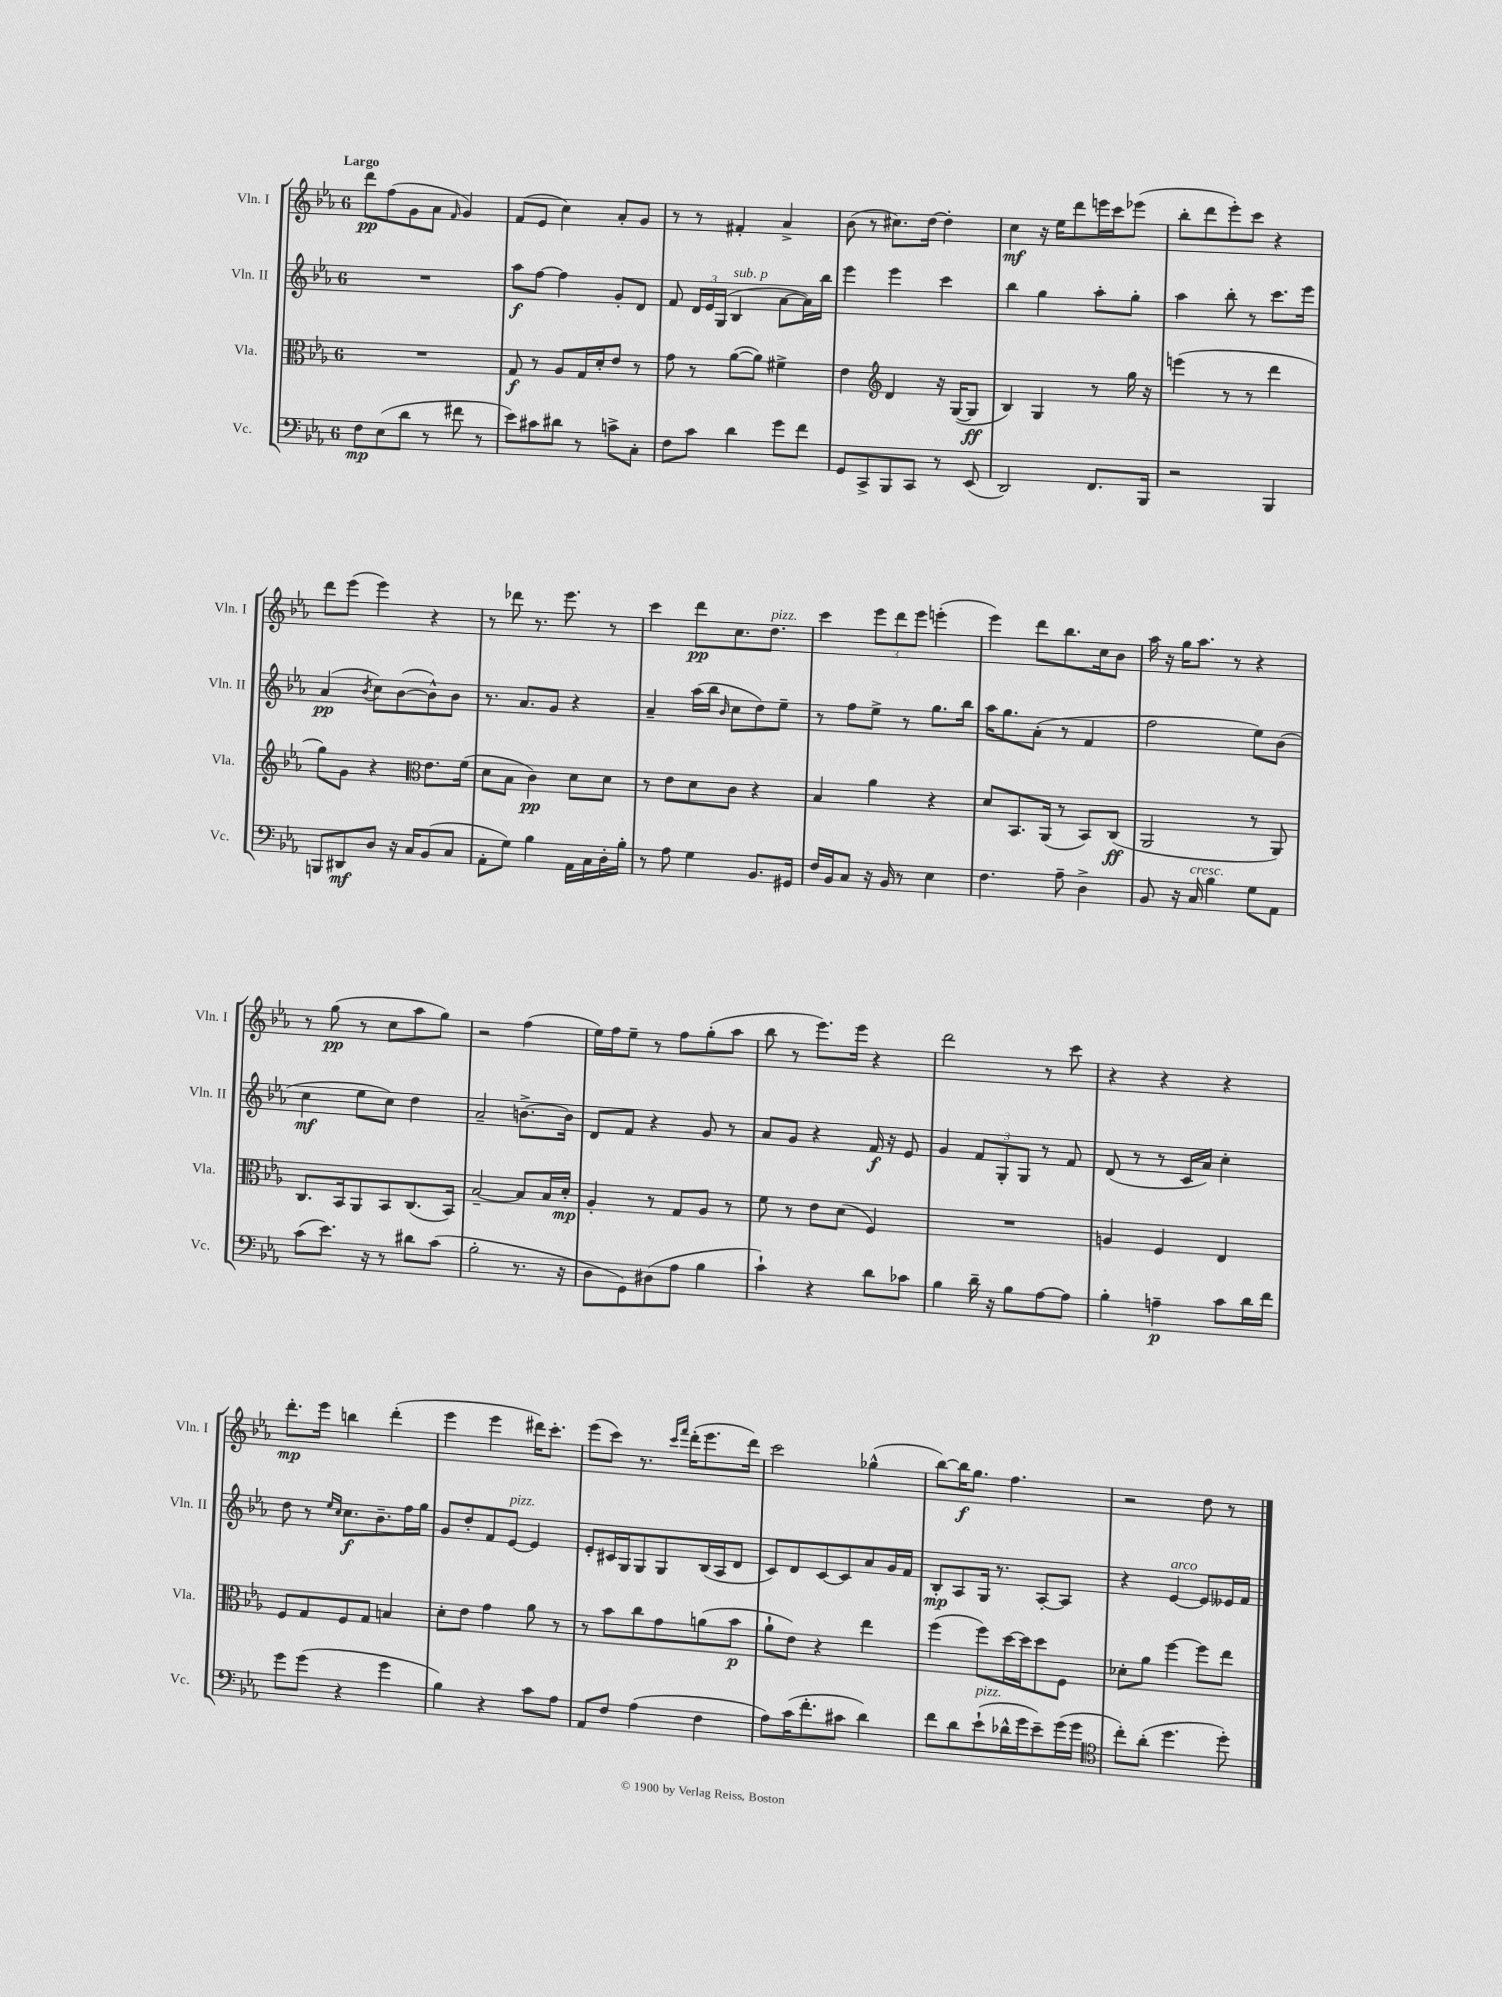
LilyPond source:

<<
\new StaffGroup <<
\new Staff = "s0" \with { instrumentName = "Vln. I" shortInstrumentName = "Vln. I" } {
    \clef treble \key ees \major \once \override Staff.TimeSignature.style = #'single-digit \time 6/8 \tempo "Largo"
    \autoBeamOff d'''8[\pp f''8( g'8 aes'8] \grace { f'16 } g'4) |
    f'8[( ees'8] c''4) aes'8[-. g'8] |
    r8 r8 fis'4-. aes'4-> |
    bes'8( r8 cis''8.[) d''16]~ d''4-. |
    c''4\mf r16 ees''16[ d'''8 e'''16 c'''16 ees'''8]( |
    bes''8[-. d'''8 ees'''8-.) c'''8] r4 |
    d'''8[ ees'''8]( ees'''4) r4 |
    r8 des'''8 r8. ees'''8. r8 |
    c'''4 d'''8[\pp c''8. d''8.]^\markup { \italic "pizz." } |
    c'''4 \tuplet 3/2 { ees'''8[ d'''8 ees'''8] } e'''4-.( |
    ees'''4) d'''8[ bes''8. c''16 bes'8] |
    aes''16 r16 g''16[ aes''8.] r8 r4 |
    r8 g''8\pp( r8 c''8[ aes''8 g''8]) |
    r2 f''4( |
    ees''16[) f''16 ees''8]-- r8 f''8[ g''8-.( aes''8] |
    bes''8 r8 ees'''8.[) ees'''16] r4 |
    d'''2 r8 c'''8 |
    r4 r4 r4 |
    d'''8.[-.\mp ees'''16] b''4 d'''4-.( |
    ees'''4 ees'''4 dis'''16[) c'''8.]-. |
    ees'''8[( c'''8]) r8. \grace { c'''16[ f'''16] } d'''16[-.( ees'''8. d'''16]) |
    c'''2 ges''4-^( |
    bes''8[~) bes''16\f g''8.] f''4. |
    r2 d''8 r8 \bar "|." |
}
\new Staff = "s1" \with { instrumentName = "Vln. II" shortInstrumentName = "Vln. II" } {
    \clef treble \key ees \major \once \override Staff.TimeSignature.style = #'single-digit \time 6/8
    \autoBeamOff R2. |
    aes''8[\f f''8]~ f''4 g'8[-. d'8] |
    f'8 \tuplet 3/2 { d'16[ ees'16 g16]( } bes4^\markup { \italic "sub. p" } aes'8[~ aes'16) bes''16] |
    ees'''4 ees'''4 c'''4 |
    bes''4 g''4 aes''8[-. g''8]-. |
    aes''4 bes''8-. r8 c'''8.[ ees'''16] |
    aes'4\pp( \acciaccatura { bes'8 } c''8[) bes'8~( bes'8-^) bes'8] |
    r8. aes'8.[ g'8] r4 |
    aes'4-- aes''16[( bes''16] \grace { bes'16 } c''8[ d''8) ees''8]-- |
    r8 f''8[ ees''8]-> r8 g''8.[ bes''16] |
    aes''16[ g''8. aes'8]-.( r8 f'4 |
    f''2 ees''8[) bes'8]( |
    c''4\mf ees''8[ c''8]) d''4 |
    aes'2-- b'8.[~-> b'16] |
    d'8[ f'8] r4 g'8 r8 |
    aes'8[ g'8] r4 f'16\f r16 ees'8 |
    g'4 \tuplet 3/2 { f'8[ g8-. g8] } r8 f'8 |
    d'8( r8 r8 c'16[ aes'16]) c''4-. |
    d''8 r8 \grace { ees''16[ c''16] } c''8.[\f bes'8.-- f''16 g''16] |
    g'8[ d''8-. f'8 ees'8]~^\markup { \italic "pizz." } ees'4 |
    ees'8[-. cis'16 g16 g8 g8 bes16( aes16 d'8] |
    c'8[) d'8 c'8~ c'8 aes'8 g'16 f'16] |
    bes8[-.\mp aes8 g16] r8. aes8[~-. aes8] |
    r4 ees'4~^\markup { \italic "arco" } ees'8[ eeses'16 f'16] \bar "|." |
}
\new Staff = "s2" \with { instrumentName = "Vla." shortInstrumentName = "Vla." } {
    \clef alto \key ees \major \once \override Staff.TimeSignature.style = #'single-digit \time 6/8
    \autoBeamOff R2. |
    g8\f r8 aes8[ g16 d'16-. ees'8] r8 |
    g'8 r8 aes'8[~( aes'8]) fis'4-> |
    ees'4 \clef treble d'4 r16 g16[~( g8]\ff |
    bes4) g4 r8 g''16 r16 |
    e'''4( r8 r8 d'''4 |
    g''8[) g'8] r4 \clef alto ees'8.[ f'16]( |
    d'8[ bes8] c'4\pp) d'8[ d'8] |
    r8 ees'8[ d'8 c'8] r4 |
    bes4 aes'4 r4 |
    d'8[ bes,8. aes,16]( r8 bes,8[) c8]\ff( |
    aes,2 r8 aes,8) |
    c8.[ bes,16 aes,8 bes,8 c8.( bes,16]) |
    bes2~-- bes8[ bes16 d'16]-.\mp |
    aes4-. r8 g8[ aes8] r8 |
    f'8 r8 ees'8[ d'8]( f4) |
    R2. |
    a4 f4 ees4 |
    f8[ g8 f8 g8] b4 |
    d'8[-. ees'8] g'4 aes'8 r8 |
    r8 bes'8[ c''8 g'8 a'8( bes'8]\p |
    aes'8[-! ees'8]) r4 ees''4 |
    f''4( f''8[) d''16~ d''16 d''8 f8] |
    des'8[-. aes'8] f''4~ f''8[ ees''8] \bar "|." |
}
\new Staff = "s3" \with { instrumentName = "Vc." shortInstrumentName = "Vc." } {
    \clef bass \key ees \major \once \override Staff.TimeSignature.style = #'single-digit \time 6/8
    \autoBeamOff f8[\mp ees8( d'8] r8 fis'8 r8 |
    ees'8[) cis'8 dis'8] r8 c'8[-> c8]-. |
    f8[ c'8] d'4 g'8[ f'8] |
    g,8[ c,8-> bes,,8 c,8] r8 ees,8( |
    d,2) f,8.[ bes,,16] |
    r2 bes,,4 |
    b,,8[ dis,8\mf d8] r16 c16[ bes,8( c8] |
    aes,8[-. g8]) bes4 aes,16[ c16 d16-. bes16]-. |
    r8 aes8 g4 bes,8.[ gis,16] |
    f16[ bes,16 c8] r16 bes,16 r8 ees4 |
    f4. aes8-- d4-> |
    bes,8 r16 c16^\markup { \italic "cresc." } bes4 g8[ aes,8] |
    c'8[( ees'8.]) r16 r8 dis'8[ c'8]( |
    bes2-. r8. r16 |
    d8[ g,8) dis8( aes8] bes4 |
    c'4-!) r4 d'8[ ces'8] |
    bes4 d'16-- r16 bes8[ aes8~ aes8] |
    bes4-. a4--\p c'8[ d'16 f'16] |
    g'8[ g'8]( r4 g'4 |
    bes4) r4 c'8[ aes8] |
    aes,8[ f8] aes4( f4 |
    aes8[) c'16( f'8.-. cis'8] d'4) |
    f'8[ d'8 ees'8-!^\markup { \italic "pizz." }( des'16-^ g'16 ees'8--) g'16( g'16] |
    \clef tenor c''8[-.) aes'8]-.( d''4. d''8-.) \bar "|." |
}
>>
>>
\layout { \context { \Score \remove "Bar_number_engraver" } }
